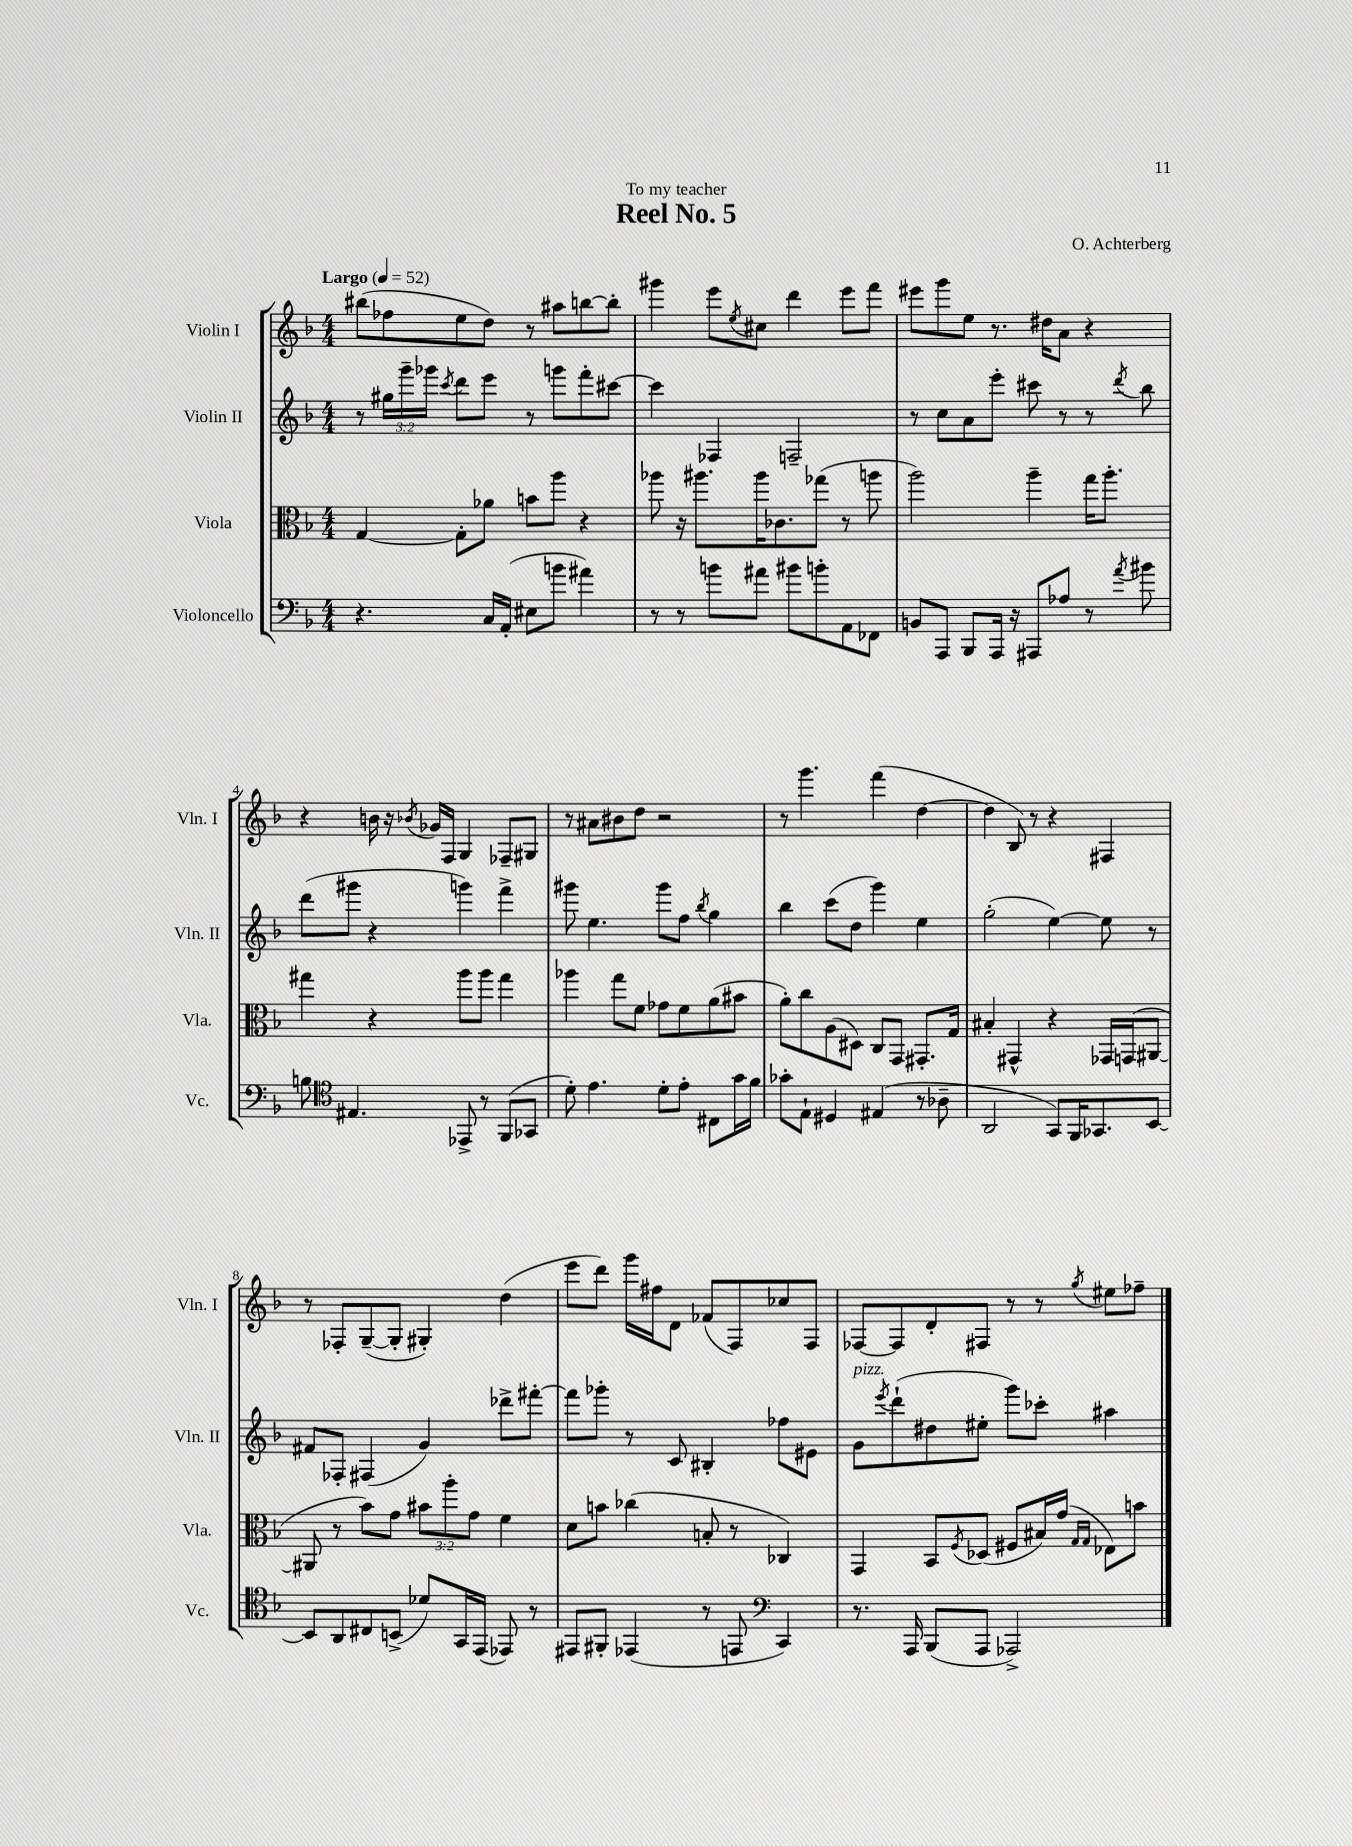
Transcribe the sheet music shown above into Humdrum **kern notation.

**kern	**kern	**kern	**kern
*part4	*part3	*part2	*part1
*staff4	*staff3	*staff2	*staff1
*I"Violoncello	*I"Viola	*I"Violin II	*I"Violin I
*I'Vc.	*I'Vla.	*I'Vln. II	*I'Vln. I
*clefF4	*clefC3	*clefG2	*clefG2
*k[b-]	*k[b-]	*k[b-]	*k[b-]
*M4/4	*M4/4	*M4/4	*M4/4
*MM52	*MM52	*MM52	*MM52
=1	=1	=1	=1
!	!	!	!LO:TX:a:B:t=Largo
4.r	[4G/	8r	(8bb#X\L
.	.	24gg#X\LL	8ff-X\
.	.	24ggg~\	.
.	.	24ggg-X\JJ	.
.	.	8qccc/	.
.	8G'\L]	8ddd\L	8ee\
16C/LL	8a-X\J	8eee\J	8dd\J)
(16AA'/JJ	.	.	.
8E#X\L	8bn\L	8r	8r
8bn\J	8aa\J	8gggn\L	8aa#X\L
4a#X\)	4r	8fff'\	[8bbn\
.	.	[8ccc#X\J	8bb'\J]
=2	=2	=2	=2
8r	8aa-X\	4ccc#\]	4ggg#X\
8r	16r	.	.
.	8.aa#X\L	.	.
8bn\L	.	4F-X/	8eee\L
.	.	.	8qee/
8a#X\J	16aa#\K	.	8cc#X\J
.	8.c-X\	.	.
8b#X\L	.	2Fn~/	4ddd\
8bn'\	(8gg-X\J	.	.
8AA\	8r	.	8eee\L
8FF-X\J	8aan\	.	8fff\J
=3	=3	=3	=3
8BBn/L	2aa\)	8r	8eee#X\L
8AAA/J	.	8cc\L	8ggg\
8BBB-/L	.	8a\	8ee\J
16AAA/Jk	.	8eee'\J	8.r
16r	.	.	.
8AAA#X/L	4aa~\	8ccc#X\	.
.	.	.	16dd#X\KL
8A-X/J	.	8r	8a\J
8r	16gg\KL	8r	4r
.	8.aa'\J	.	.
8qa/	.	8qddd/	.
8b#X\	.	8bb-\	.
!!LO:LB:g=z
=4	=4	=4	=4
8Bn\	4gg#X\	(8ddd\L	4r
*clefC4	*	*	*
4.E#X/	.	8ggg#X\J	.
.	4r	4r	16bn\
.	.	.	16r
.	.	.	8qb-X/
.	.	.	16g-X/LL
.	.	.	16F/JJ
8EE-X^/	8aa\L	4gggn\)	4G/
8r	8aa\J	.	.
(8FF/L	4gg#\	4fff^\	8F-X~/L
8GG-X/J	.	.	8G#X/J
=5	=5	=5	=5
8d'\)	4aa-X\	8ggg#X\	8r
4.e\	.	4.ee\	8a#X\L
.	8gg\L	.	8b#X\
.	8f\J	.	8dd\J
8d'\L	8g-X\L	8ggg#\L	2r
8e'\J	8f\	8ff\J	.
.	.	8qbb-/	.
8C#X\L	(8a\	4gg\	.
16g\L	8b#X\J	.	.
16f\JJ	.	.	.
=6	=6	=6	=6
8g-X'\L	8a'\L)	4bb-\	8r
8E`\J	8cc\	.	4.ggg\
4D#X/	(8A\	(8ccc\L	.
.	8D#X\J)	8dd\J	.
(4E#X/	8C/L	4ggg\)	(4fff\
.	8GG/J	.	.
8r	8.GG#X'/L	4ee\	[4dd\
8A-X~\	.	.	.
.	16G/Jk	.	.
=7	=7	=7	=7
2AA/	4B#X'/	(2gg'\	4dd\]
.	4GG#X^^/	.	8B-/)
.	.	.	8r
8GG/L)	4r	[4ee\)	4r
16FF/K	.	.	.
8.GG-X/	.	.	.
.	16GG-X/LL	8ee\]	4F#X/
.	(16GGn/J	.	.
[8BB-/J	[8AA#X/J	8r	.
!!LO:LB:g=z
=8	=8	=8	=8
8BB-/L]	8AA#X/]	8f#X/L	8r
8AA/	8r	8F-X'/J	8F-X'/L
8C#X/	8b-\L)	(4F#X/	([8G~/
(8BBn^/J	8g\J	.	8G'/J]
8d-X/L)	12b#X\L	4g/)	4G#X'/)
.	12aa'\	.	.
16GG/L	.	.	.
.	12g\J	.	.
(16EE/JJ	.	.	.
8EE-X/)	4f\	8ddd-X^\L	(4dd\
8r	.	[8fff#X'\J	.
=9	=9	=9	=9
8EE#X/L	8d\L	8fff#\L]	8eee\L
8FF#X'/J	8bn\J	8ggg-X'\J	8ddd\J)
(4EE-X/	(4cc-X\	8r	16ggg\LL
.	.	.	16ff#X\J
.	.	8c/	8d\J
8r	8Bn'/	4B#X'/	(8f-X/L
8EEn/	8r	.	8F/)
*clefF4	*	*	*
4CC/)	4C-X/)	8ff-X\L	8cc-X/
.	.	8e#X\J	8F/J
=10	=10	=10	=10
!	!	!LO:TX:a:i:t=pizz.	!
8.r	4GG/	8g\L	[8F-X/L
.	.	8qeee/	.
.	.	(8ddd`\	8F-/]
16AAA/	.	.	.
(8BBB-/L	8BB-/L	8dd#X\	8d'/
.	8qF/	.	.
8AAA/J	(8D-X/J	8ee#X'\J	8F#X/J
2AAA-X^/)	8F#X/L	8ggg\L)	8r
.	16B#X/L)	8ccc-X'\J	8r
.	(16g/JJ	.	.
.	16qqG/LL	.	.
.	16qqG/JJ	.	8qgg/
.	8E-X\L)	4aa#X\	8ee#X\L
.	8bn\J	.	8ff-X~\J
==	==	==	==
*-	*-	*-	*-
